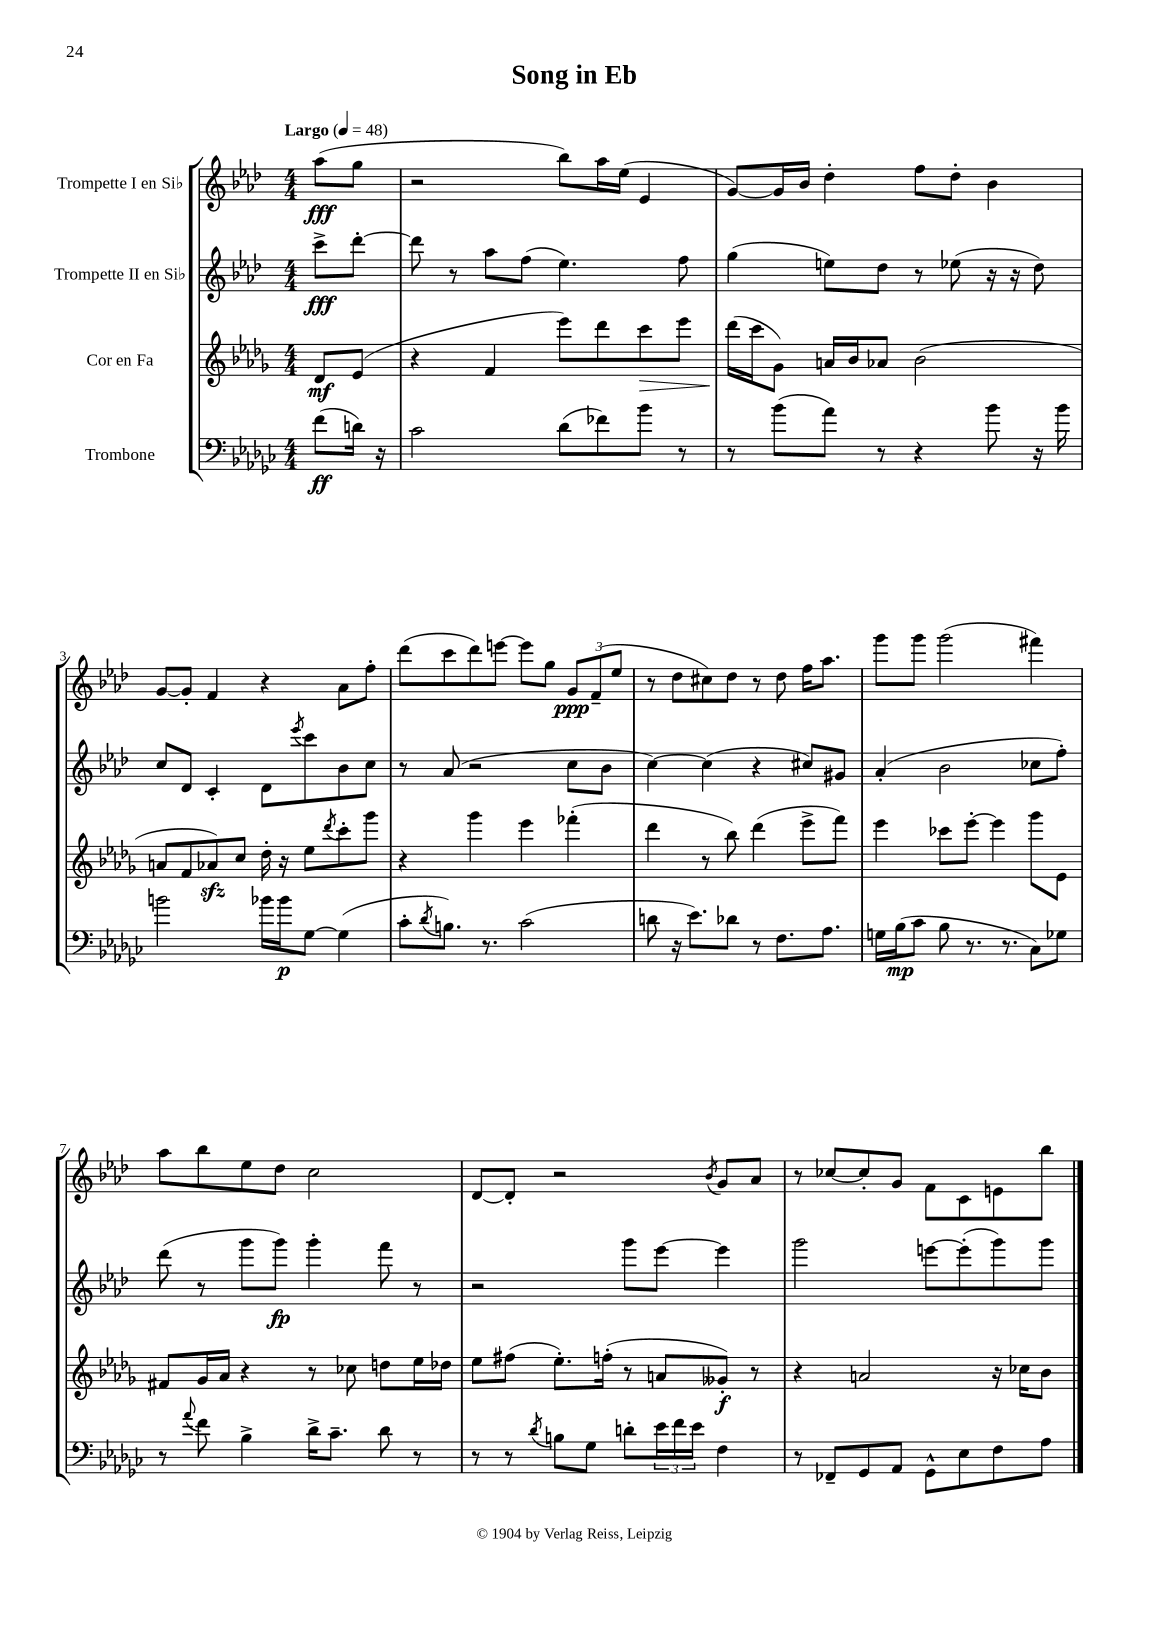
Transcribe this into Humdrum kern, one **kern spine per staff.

**kern	**kern	**kern	**kern
*staff4	*staff3	*staff2	*staff1
*clefF4	*clefG2	*clefG2	*clefG2
*k[b-e-a-d-g-c-]	*k[b-e-a-d-g-]	*k[b-e-a-d-]	*k[b-e-a-d-]
*M4/4	*M4/4	*M4/4	*M4/4
*MM48	*MM48	*MM48	*MM48
(8f	8d-	8ccc^	(8aa-
16d)	(8e-	[8ddd-'	8gg
16r	.	.	.
=	=	=	=
2c-	4r	8ddd-]	2r
.	.	8r	.
.	4f	8aa-	.
.	.	(8ff	.
(8d-	8eee-)	4.ee-)	8bb-)
8f-)	8ddd-	.	16aa-
.	.	.	(16ee-
8b-	8ccc	.	4e-
8r	8eee-	8ff	.
=	=	=	=
8r	(16ddd-	(4gg	[8g)
.	16ccc	.	.
(8b-	8g-)	.	16g]
.	.	.	16b-
8a-)	16a	8ee)	4dd-'
.	16b-	.	.
8r	8a-	8dd-	.
4r	(2b-	8r	8ff
.	.	(8ee-	8dd-'
8b-	.	16r	4b-
.	.	16r	.
16r	.	8dd-)	.
16b-	.	.	.
=	=	=	=
2b	8a	8cc	[8g
.	8f	8d-	8g']
.	8a-)	4c'	4f
.	8cc	.	.
16b-	16dd-'	8d-	4r
16b-	16r	.	.
.	.	8qeee-	.
[8G-	8ee-	8ccc	.
.	8qddd-	.	.
(4G-]	8ccc'	8b-	8a-
.	8ggg-	8cc	8ff'
=	=	=	=
8c-'	4r	8r	(8ddd-
8qd-	.	.	.
8.B)	.	(8a-	8ccc
.	4ggg-	2r	8ddd-)
8.r	.	.	.
.	.	.	[8eee
(2c-	4eee-	.	8eee]
.	.	.	8gg
.	(4fff-'	8cc	12g
.	.	.	(12f~
.	.	8b-	.
.	.	.	12ee-
=	=	=	=
8d	4ddd-	[4cc)	8r
16r	.	.	8dd-
8.e-)	.	.	.
.	8r	(4cc]	8cc#)
8d-	8bb-)	.	8dd-
8r	(4ddd-	4r	8r
8.F	.	.	8dd-
.	8eee-^	8cc#)	16ff
8.A-	.	.	8.aa-
.	8fff)	8g#	.
=	=	=	=
16G	4eee-	(4a-'	8ggg
(16B-	.	.	.
8c-	.	.	8ggg
8B-	8ccc-	2b-	(2ggg
8.r	[8eee-'	.	.
.	4eee-]	.	.
8.r	.	.	.
8C-)	8ggg-	8cc-	4fff#)
8G-	8e-	8ff')	.
=	=	=	=
8r	8f#	(8ddd-	8aa-
8qqa-	.	.	.
8f	16g-	8r	8bb-
.	16a-	.	.
4B-^	4r	8ggg	8ee-
.	.	8ggg)	8dd-
16d-^	8r	4ggg'	2cc
8.c-~	.	.	.
.	8cc-	.	.
8d-	8dd	8fff	.
8r	16ee-	8r	.
.	16dd-	.	.
=	=	=	=
8r	8ee-	2r	[8d-
8r	(8ff#	.	8d-']
8qd-	.	.	.
8B	8.ee-')	.	2r
8G-	.	.	.
.	(16ff'	.	.
8d'	8r	8ggg	.
24e-	8a	[8eee-	.
24f	.	.	.
24e-	.	.	.
.	.	.	8qb-
4F	8g--')	4eee-]	8g
.	8r	.	8a-
=	=	=	=
8r	4r	2ggg	8r
8FF-~	.	.	[8cc-
8GG-	2a	.	8cc-']
8AA-	.	.	8g
8GG-^^	.	[8eee	8f
8E-	.	(8eee']	8c
8F	16r	8ggg)	8e
.	16cc-	.	.
8A-	8b-	8ggg	8bb-
==	==	==	==
*-	*-	*-	*-
